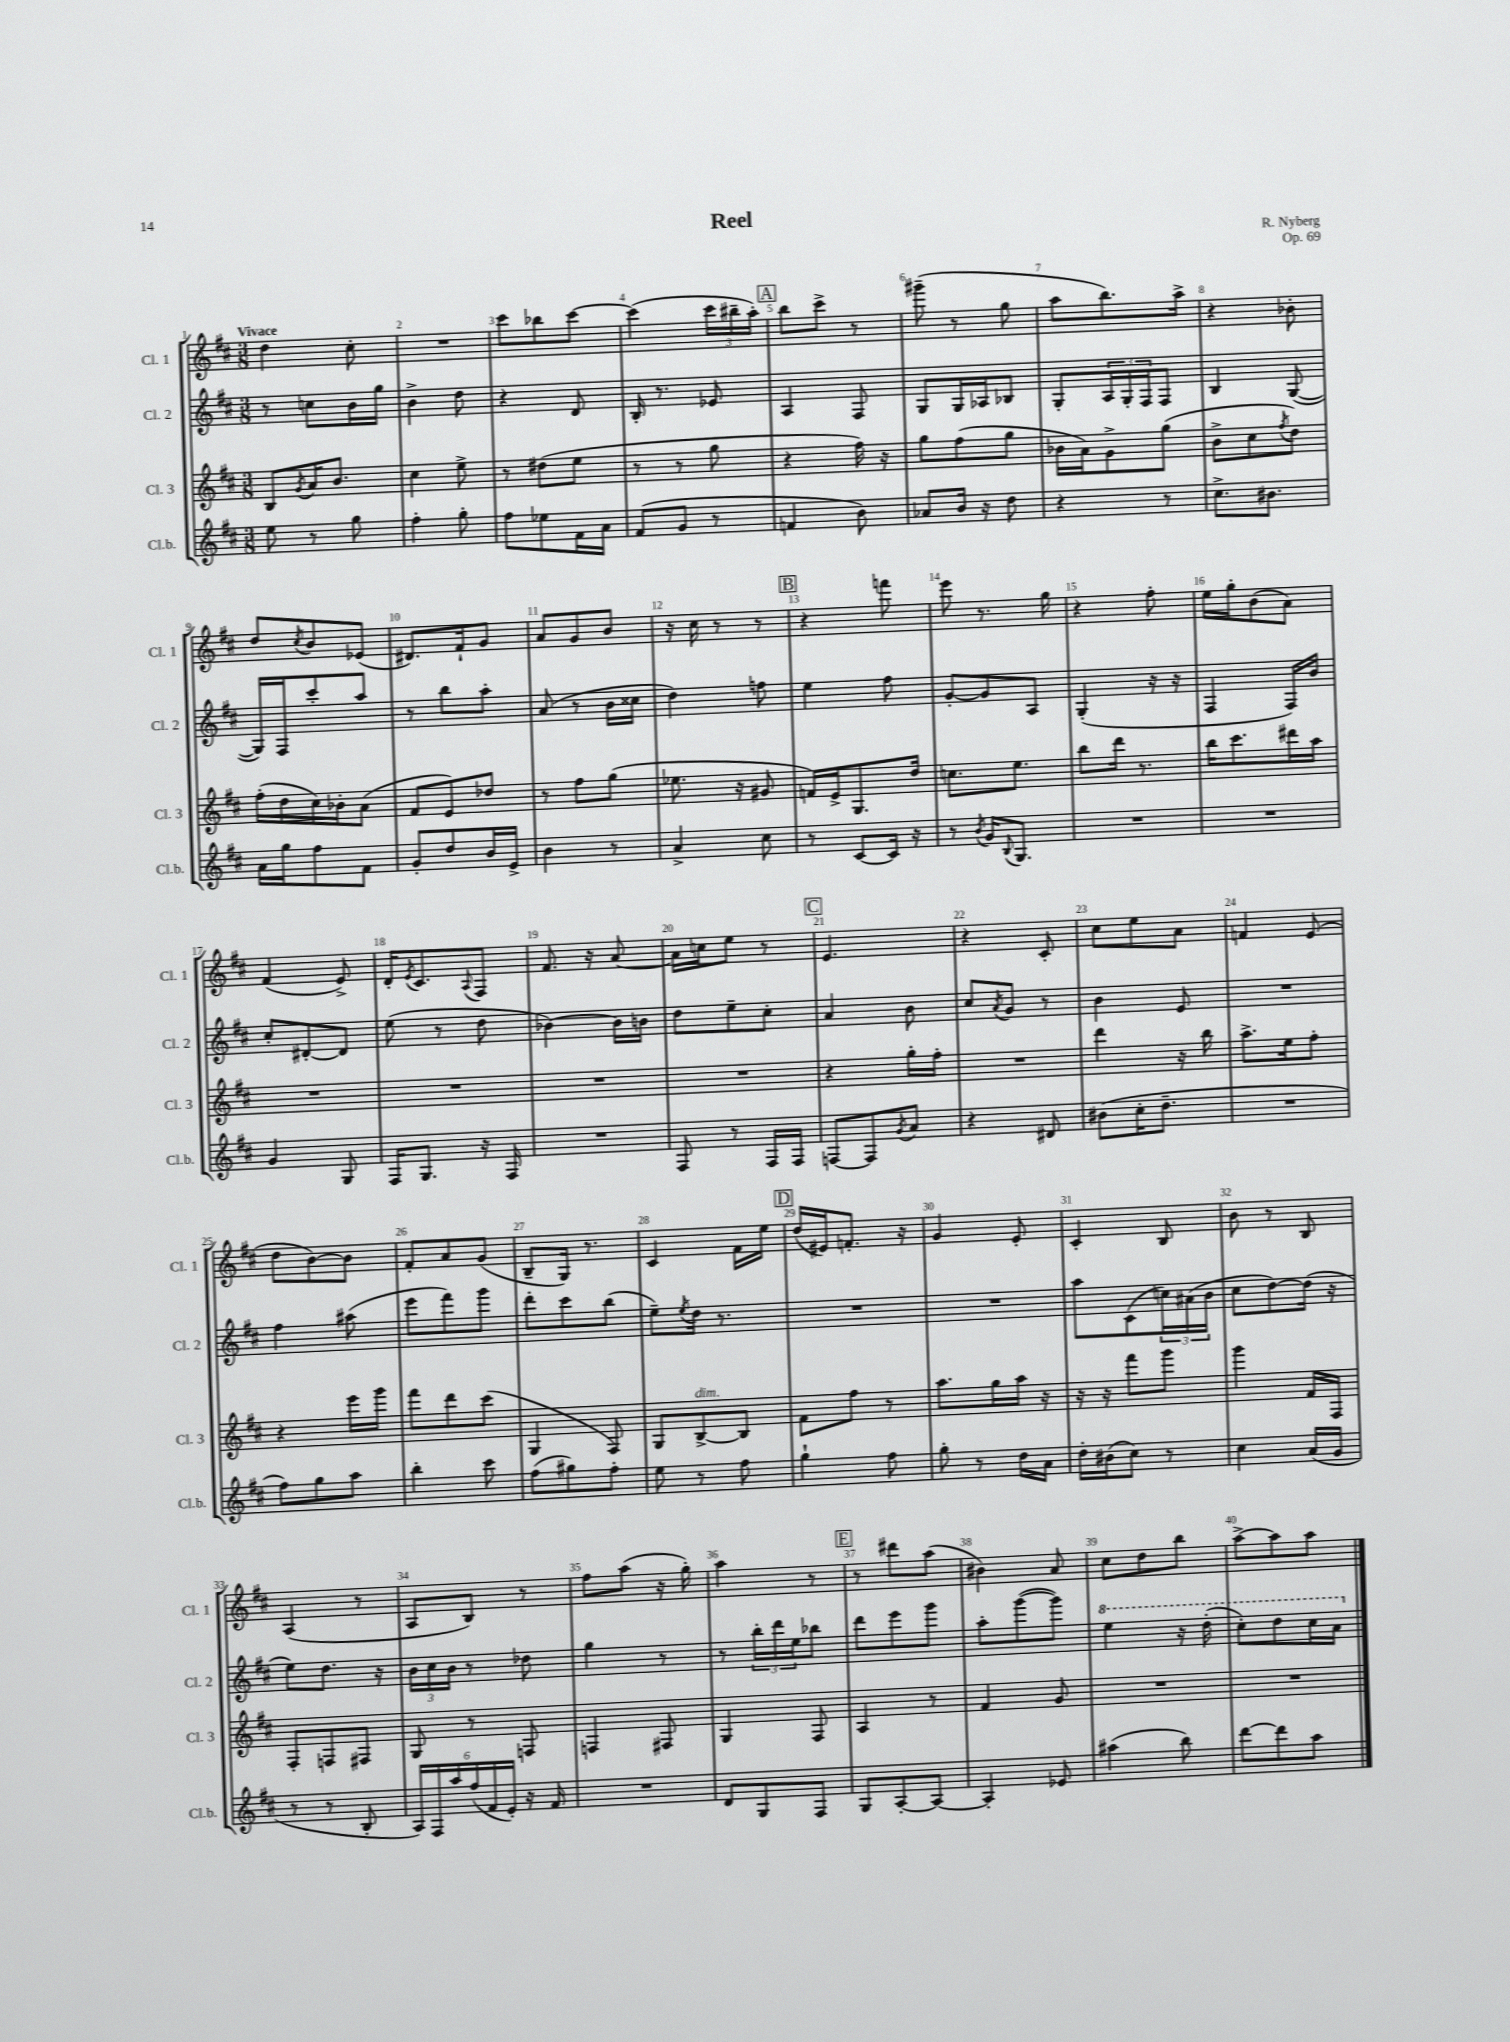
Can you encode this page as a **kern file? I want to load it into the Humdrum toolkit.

**kern	**kern	**kern	**kern
*staff4	*staff3	*staff2	*staff1
*clefG2	*clefG2	*clefG2	*clefG2
*k[f#c#]	*k[f#c#]	*k[f#c#]	*k[f#c#]
*M3/8	*M3/8	*M3/8	*M3/8
8ee	8B	8r	4dd
.	8qg	.	.
8r	16a	8cc	.
.	8.b	.	.
8gg	.	16b	8cc#'
.	.	16gg	.
=	=	=	=
4ff#'	4cc#	4b^	4.r
8gg'	8ee^	8dd	.
=	=	=	=
8ff#	8r	4r	8ccc#
8ee-	(8dd#	.	8bb-
16f#	8ee	8d	[8ccc#
16a	.	.	.
=	=	=	=
(8f#	8r	16B'	(4ccc#]
.	.	8.r	.
8g	8r	.	.
8r	8gg	8e-	24ccc#
.	.	.	24bb#~
.	.	.	24aa')
=	=	=	=
4f	4r	4A	8bb
.	.	.	8ccc#^
8b)	16ff#)	8F#	8r
.	16r	.	.
=	=	=	=
8a-	8gg	8G	(8ggg#~
16b	(8ff#	16G	8r
16r	.	16A-	.
8dd	8gg	8B-	8gg
=	=	=	=
4r	16b-	8G'	8aa
.	16a)	.	.
.	8g^	24A	8.bb)
.	.	24G'	.
.	.	24F#	.
8r	(8gg	8F#	.
.	.	.	16aa^
=	=	=	=
8.cc#^	8b^	4B	4r
.	8cc#	.	.
8.b#	.	.	.
.	8qff#	.	.
.	8dd)	([8G	8b-'
=	=	=	=
16a	(16ff#'	16G])	8dd
16gg	16dd	16F#	.
.	.	.	8qcc#
8ff#	16cc#)	8ccc#'	8b
.	16b-'	.	.
8f#	(8a	8aa	(8e-
=	=	=	=
8g'	8f#	8r	8.d#)
8dd	8e)	8bb	.
.	.	.	16f#`
16b	8dd-	8aa'	8g
16e^	.	.	.
=	=	=	=
4b	8r	(8a	8a
.	8ff#	8r	8g
8r	(8gg	16b	8b
.	.	16cc##	.
=	=	=	=
4a^	8.ee-	4dd)	16r
.	.	.	16cc#
.	.	.	8r
.	16r	.	.
8cc#	8g#	8ff	8r
=	=	=	=
8r	16f)	4ee	4r
.	16e^	.	.
[8c#	8.G	.	.
16c#]	.	8ff#	8fff
16r	16dd	.	.
=	=	=	=
8r	8.cc	[8g'	8eee
8qb	.	.	.
16g	.	8g]	8.r
8qqB	.	.	.
8.G	8.ee	.	.
.	.	8A	.
.	.	.	16gg
=	=	=	=
4.r	8bb	(4G'	4r
.	16ddd	.	.
.	8.r	.	.
.	.	16r	8ff#'
.	.	16r	.
=	=	=	=
4.r	16bb	4F#	16ee
.	8.ccc#	.	16gg'
.	.	.	(8b
.	16ddd#	16F#)	8a)
.	16aa	16b	.
=	=	=	=
4g	4.r	8cc#'	(4f#
.	.	[8d#'	.
8G	.	8d#]	8e^)
=	=	=	=
16F#	4.r	(8ee	16d'
.	.	.	8qe
8.G	.	.	8.c#
.	.	8r	.
.	.	.	8qqA
16r	.	8dd	8F#
16F#	.	.	.
=	=	=	=
4.r	4.r	[4b-)	8.f#
.	.	.	16r
.	.	16b-]	[8a
.	.	16b	.
=	=	=	=
8F#	4.r	8dd	16a]
.	.	.	16cc
8r	.	8ee~	8ee
16F#	.	8cc#'	8r
16F#	.	.	.
=	=	=	=
[8F	4r	4a	4.e
8F]	.	.	.
8qg	.	.	.
8a	16gg'	8b	.
.	16ff#'	.	.
=	=	=	=
4r	4.r	8cc#	4r
.	.	8qa	.
.	.	8g	.
8d#	.	8r	8c#'
=	=	=	=
(8b#	4ddd	4b	8cc#
16cc#'	.	.	8ee
8.dd~	.	.	.
.	16r	8e	8a
.	16bb	.	.
=	=	=	=
4.r	8.aa^	4.r	4f
.	16ee	.	.
.	8ff#'	.	(8e
=	=	=	=
8ff#)	4r	4ff#	8dd
8gg	.	.	[8b)
8aa	16eee	(8aa#	8b]
.	16ggg	.	.
=	=	=	=
4bb'	8fff#	8eee	8f#'
.	8ddd	8fff#)	8a
8ccc#	(8ccc#	8ggg	(8g
=	=	=	=
(8ff#	4G	8ddd'	8B~
8gg#)	.	8ccc#	16G)
.	.	.	8.r
8ff#'	8F#)	(8bb	.
=	=	=	=
8ee	8G	8ee~)	4c#
.	.	8qee	.
8r	[8B^	16dd	.
.	.	8.r	.
8ff#	8B]	.	16f#
.	.	.	16ee
=	=	=	=
4gg`	8f#	4.r	(16dd
.	.	.	16e#)
.	8ff#	.	8.f'
8ff#	8r	.	.
.	.	.	16r
=	=	=	=
8gg'	8.aa	4.r	4g
8r	.	.	.
.	16gg	.	.
16dd	16aa	.	8e'
16a	16r	.	.
=	=	=	=
16dd'	16r	8aa	4c#'
(16b#	16r	.	.
8cc#)	8fff#	(8c#	.
8r	8ggg	24cc)	8B
.	.	(24a#	.
.	.	24b	.
=	=	=	=
4cc#	4ggg	8cc#	8b
.	.	[8dd)	8r
(16a	16f#	(16dd]	8B
16g	16F#	16r	.
=	=	=	=
8r	8F#'	8ee)	(4A
8r	8F	8.dd	.
8B'	8F#	.	8r
.	.	16r	.
=	=	=	=
24A)	8G	24b	8A
24F#	.	24cc#	.
24aa	.	24b	.
(24ff#	8r	8r	8B)
24f#	.	.	.
24e')	.	.	.
16r	8F	8dd-	8r
16f#	.	.	.
=	=	=	=
4.r	4F	4gg	8ff#
.	.	.	(8aa
.	8F#	8r	16r
.	.	.	16gg')
=	=	=	=
8d	4G	8r	4aa
8G	.	24bb'	.
.	.	24ddd	.
.	.	24ee	.
8F#	8F#	8bb-	8r
=	=	=	=
8G	4A	8ddd	8r
[8A'	.	8eee	8ddd#
8A_	8r	8ggg	(8aa
=	=	=	=
4A']	4f#	8aa'	4b#)
.	.	([8ggg	.
8e-	8g	8ggg])	8a
=	=	=	=
(4aa#	4.r	4eee	8cc#
.	.	.	8dd
8bb)	.	16r	8bb
.	.	(16ddd'	.
=	=	=	=
[8ddd	4.r	8ccc#')	[8aa^
8ddd]	.	8ddd	8aa]
8aa	.	16ccc#	8aa
.	.	16aa	.
==	==	==	==
*-	*-	*-	*-
